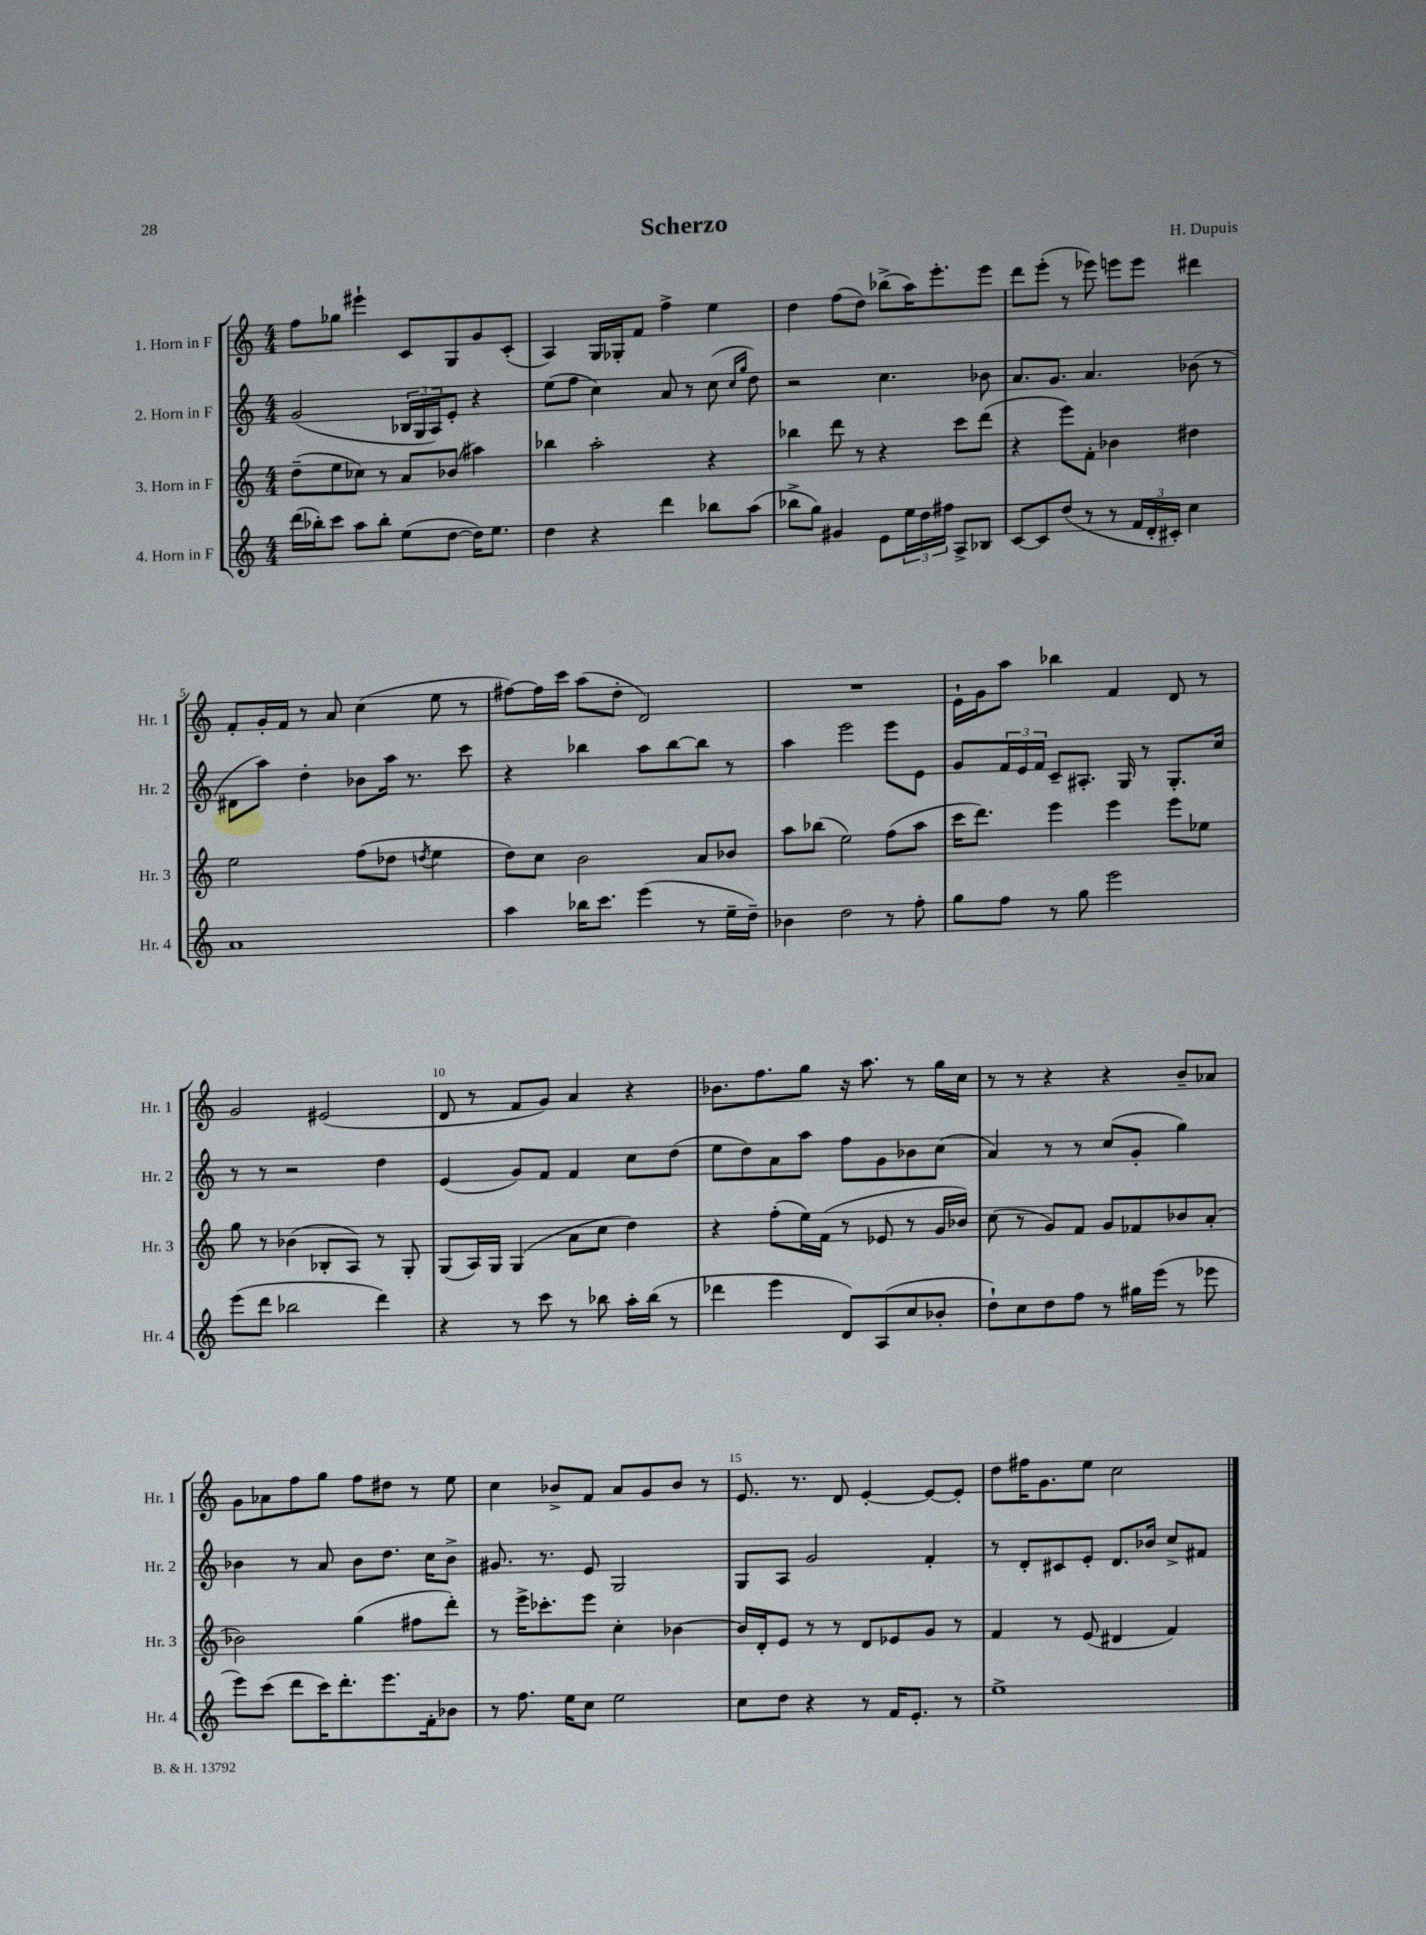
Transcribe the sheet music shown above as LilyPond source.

\header { title = "Scherzo" composer = "H. Dupuis" }
<<
\new StaffGroup <<
\new Staff = "s0" \with { instrumentName = "1. Horn in F" shortInstrumentName = "Hr. 1" } {
    \clef treble \key c \major \numericTimeSignature \time 4/4
    f''8 ges''8 eis'''4-! c'8 g8 g'8 c'8-.( |
    a4) g16 ges16-. f'8 f''4-> e''4 |
    d''4 f''8( d''8) bes''8->( a''16) e'''8.-. e'''8 |
    d'''8 e'''8-.( r8 ees'''8) e'''8 e'''8 dis'''4 |
    f'8-. g'16-. f'16 r8 a'8 c''4( e''8 r8 |
    fis''8~) fis''16 c'''16 a''8( d''8-. d'2) |
    R1 |
    e'16-! g'16 a''8 bes''4 f'4 d'8 r8 |
    g'2 eis'2( |
    d'8 r8 f'8 g'8) a'4 r4 |
    bes'8. f''8. g''8 r16 a''8. r8 g''16 c''16 |
    r8 r8 r4 r4 b'8-- aes'8 |
    g'8 aes'8 f''8 g''8 f''8 dis''8 r8 e''8 |
    c''4 bes'8-> f'8 a'8 g'8 bes'8 r8 |
    e'8. r8. d'8 e'4~-. e'8~ e'8-. |
    d''8 fis''16 g'8. e''8 c''2 \bar "|." |
}
\new Staff = "s1" \with { instrumentName = "2. Horn in F" shortInstrumentName = "Hr. 2" } {
    \clef treble \key c \major \numericTimeSignature \time 4/4
    g'2( \tuplet 3/2 { bes16 g16 a16) } e'8-. r4 |
    e''8( f''8 c''4) a'8 r8 c''8( \grace { c''16 g''16 } d''8) |
    r2 c''4. bes'8 |
    a'8. g'8. a'4. bes'8( r8 |
    dis'8 a''8) d''4-. bes'8 a''16 r8. c'''8 |
    r4 bes''4 a''8 bes''8~ bes''8 r8 |
    a''4 e'''2 e'''8 e'8 |
    g'8 \tuplet 3/2 { f'16 e'16 f'16 } c'8-- ais8.-. g16 r8 g8.-. c''16 |
    r8 r8 r2 d''4 |
    e'4( g'8) f'8 f'4 c''8 d''8( |
    e''8 d''8) a'8 a''8 f''8 g'8 bes'8 c''8( |
    a'4) r8 r8 c''8( g'8-. g''4) |
    bes'4 r8 a'8 bes'8 d''8. c''16 bes'8-> |
    gis'8. r8. e'8 g2 |
    g8 a8 g'2 f'4-. |
    r8 d'8-. cis'8 e'8-. d'8. bes'16 c''8-> fis'8 \bar "|." |
}
\new Staff = "s2" \with { instrumentName = "3. Horn in F" shortInstrumentName = "Hr. 3" } {
    \clef treble \key c \major \numericTimeSignature \time 4/4
    d''8--( e''8 ces''8) r8 a'8 bes'8( ais''4) |
    bes''4 a''2-. r4 |
    bes''4 d'''8 r8 r4 c'''8 d'''8( |
    r4 e'''8) f'8-. bes'4 dis''4 |
    e''2 f''8( des''8 \acciaccatura { d''8 } e''4 |
    d''8) c''8 b'2 a'8 bes'8 |
    a''8 bes''8( e''2) f''8( a''8 |
    c'''16 d'''8.) e'''4 e'''4 e'''8 ees''8 |
    g''8 r8 bes'4( bes8-. a8) r8 g8-. |
    g8( a16) g16 g4( a'8 c''8 d''4) |
    r4 f''8-.( e''16) f'16( r8 ees'8 r8 g'16 bes'16) |
    c''8( r8 g'8) f'8 g'8 fes'8 bes'8 a'8-.( |
    bes'2) g''4( fis''8 d'''8-.) |
    r8 e'''16-> ces'''8.-. e'''8 c''4-. bes'4~ |
    bes'16 d'16-. e'8 r8 r8 d'8 ees'8 g'8 r8 |
    f'4 r8 e'8( dis'4 f'4) \bar "|." |
}
\new Staff = "s3" \with { instrumentName = "4. Horn in F" shortInstrumentName = "Hr. 4" } {
    \clef treble \key c \major \numericTimeSignature \time 4/4
    d'''16( bes''16-.) c'''8 a''8 bes''8-. e''8( d''8~ d''16) e''8. |
    d''4 r4 d'''4 bes''8 a''8( |
    bes''8-> g''8) gis'4 e'8 \tuplet 3/2 { e''16 d''16 fis''16 } a8-> bes8 |
    c'8~ c'8 d''8( r8 r8 \tuplet 3/2 { f'16 d'16-. cis'16-.) } c''4 |
    a'1 |
    a''4 bes''16 c'''8. e'''4( r8 e''16-- d''16--) |
    bes'4 d''2 r8 f''8-. |
    g''8 f''8 r8 g''8 e'''2 |
    e'''8( d'''8 bes''2 d'''4) |
    r4 r8 c'''8 r8 bes''8 a''16-. bes''16( r8 |
    des'''4 e'''4 d'8) a8( c''8 bes'8-. |
    d''8-!) c''8 d''8 f''8 r8 gis''16 e'''16( r8 ees'''8 |
    e'''8) c'''8( d'''8 c'''16) d'''8.-. e'''8. f'16-. bes'8 |
    r8 f''8. e''16 c''8 e''2 |
    c''8 d''8 r4 r8 f'16 e'8.-. r8 |
    e''1-> \bar "|." |
}
>>
>>
\layout { \context { \Score \override BarNumber.break-visibility = ##(#f #t #t) barNumberVisibility = #(every-nth-bar-number-visible 5) } }
